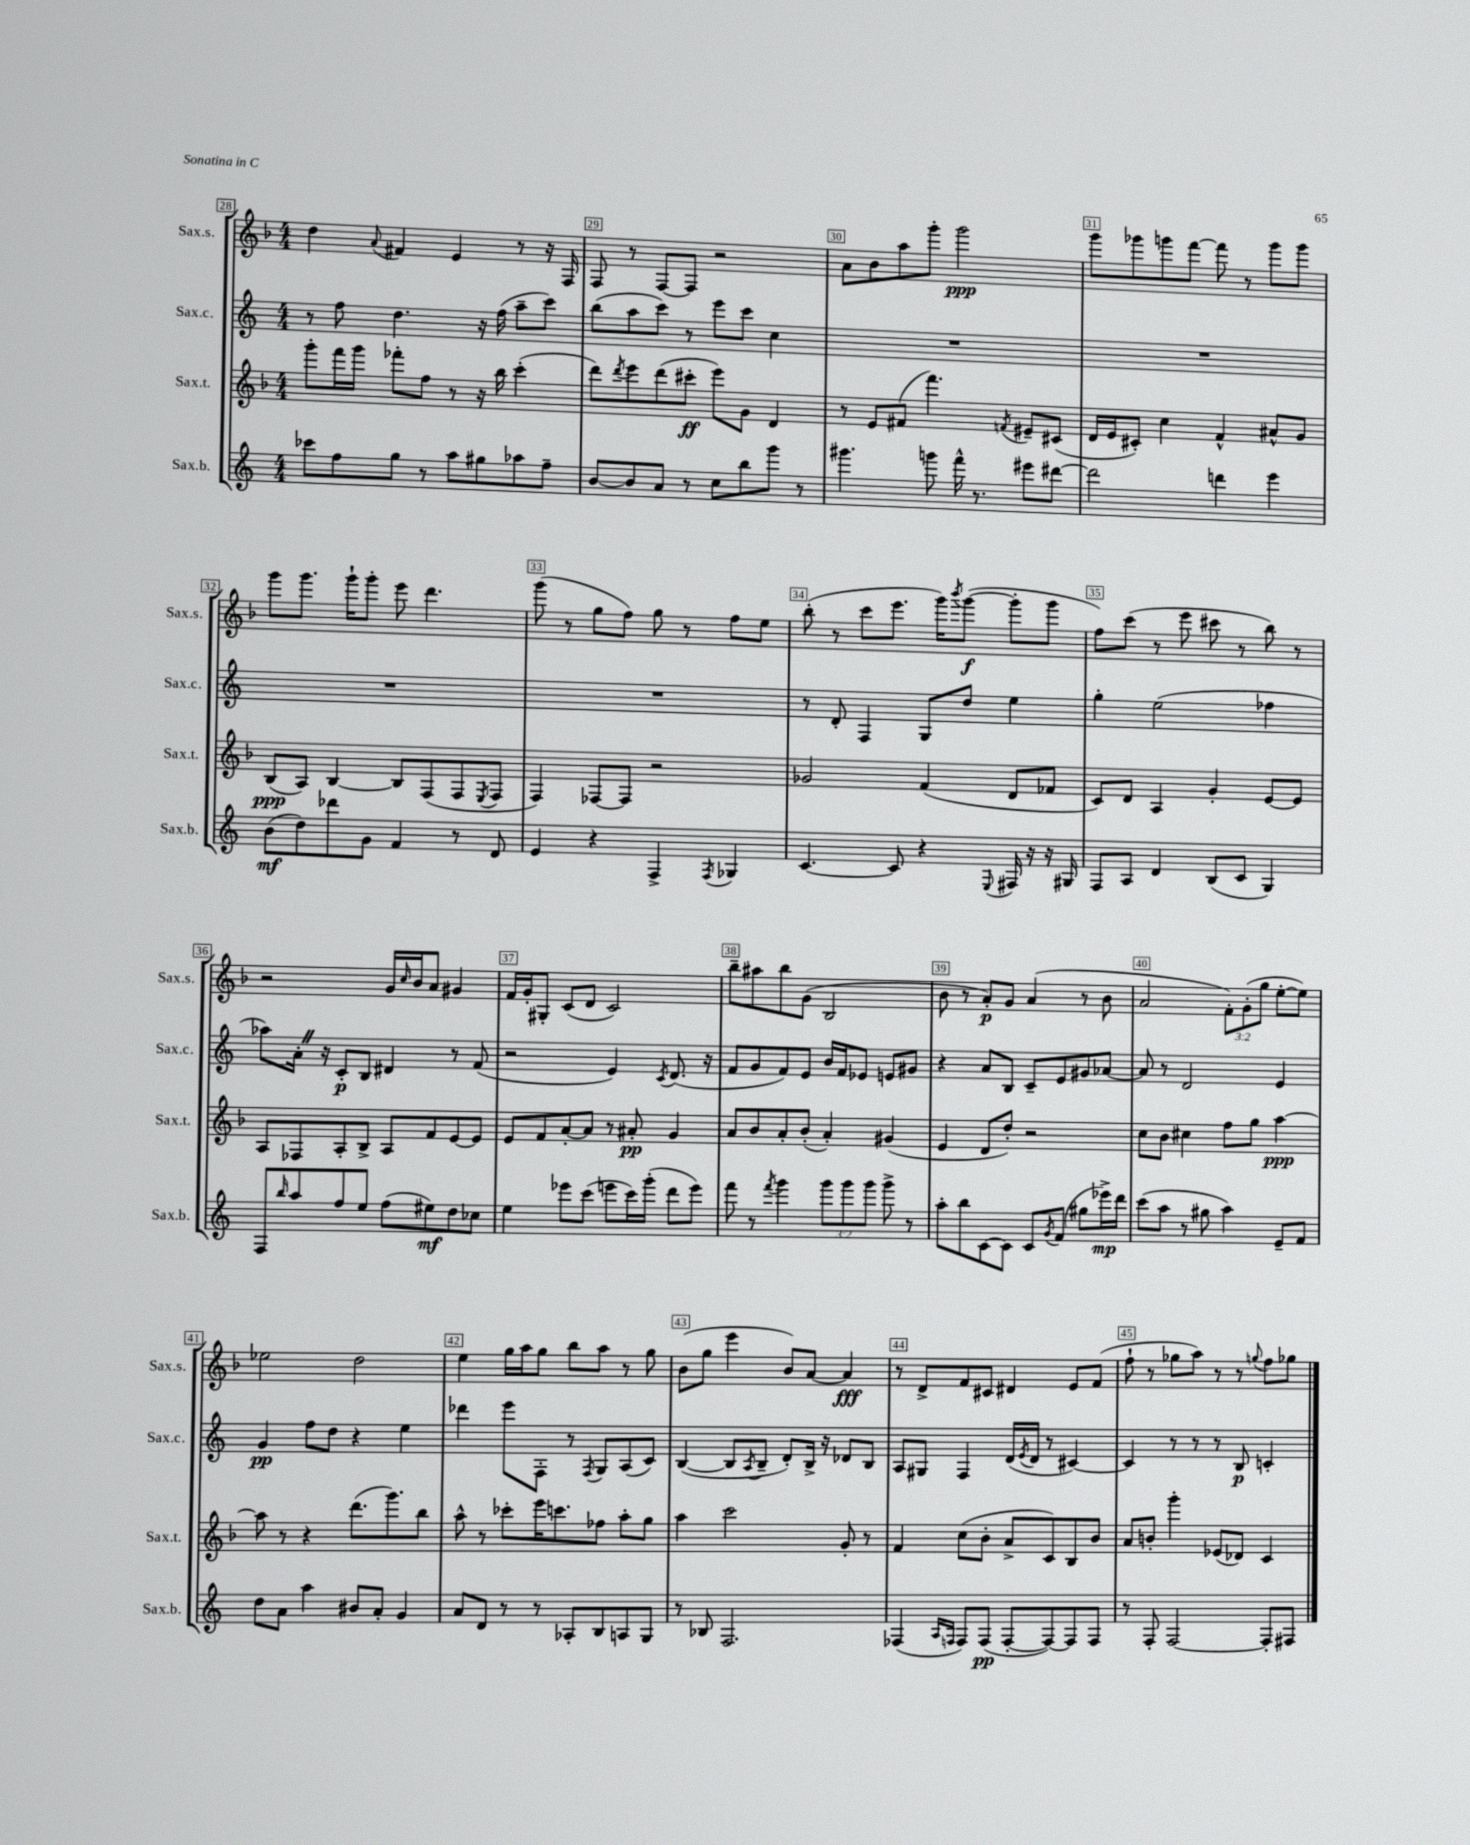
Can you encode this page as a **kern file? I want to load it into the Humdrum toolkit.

**kern	**dynam	**kern	**dynam	**kern	**dynam	**kern	**dynam
*part4	*part4	*part3	*part3	*part2	*part2	*part1	*part1
*staff4	*staff4	*staff3	*staff3	*staff2	*staff2	*staff1	*staff1
*I"Sax.b.	*	*I"Sax.t.	*	*I"Sax.c.	*	*I"Sax.s.	*
*I'Sax.b.	*	*I'Sax.t.	*	*I'Sax.c.	*	*I'Sax.s.	*
*clefG2	*	*clefG2	*	*clefG2	*	*clefG2	*
*k[]	*	*k[b-]	*	*k[]	*	*k[b-]	*
*M4/4	*	*M4/4	*	*M4/4	*	*M4/4	*
=28	=28	=28	=28	=28	=28	=28	=28
8ccc-X\L	.	8ggg'\L	.	8r	.	4dd\	.
8ff\	.	16fff\L	.	8ff\	.	.	.
.	.	16ggg\JJ	.	.	.	.	.
.	.	.	.	.	.	8qqa/	.
8gg\J	.	8fff-X'\L	.	4.dd\	.	4f#X/	.
8r	.	8ff\J	.	.	.	.	.
8aa\L	.	8r	.	.	.	4e/	.
8gg#X\	.	16r	.	16r	.	.	.
.	.	16bb-\	.	(16ff\	.	.	.
8aa-X\	.	(4ccc'\	.	8aa~\L	.	8r	.
8ff~\J	.	.	.	8ccc\J)	.	16r	.
.	.	.	.	.	.	16F/	.
=29	=29	=29	=29	=29	=29	=29	=29
[8b/L	.	8ddd\L)	.	(8bb\L	.	8F/	.
.	.	8qddd/	.	.	.	.	.
8b/]	.	8eee\	.	8aa\	.	8r	.
8a/J	.	(8ddd\	.	8ccc\J)	.	[8F/L	.
8r	.	8ccc#X'\J	ff	8r	.	8F/J]	.
8cc\L	.	8eee\L)	.	8eee\L	.	2r	.
8bb\	.	8g\J	.	8ccc\J	.	.	.
8ggg\J	.	4d/	.	4cc\	.	.	.
8r	.	.	.	.	.	.	.
=30	=30	=30	=30	=30	=30	=30	=30
4.ggg#X\	.	8r	.	1r	.	8a\L	.
.	.	8e/L	.	.	.	8b-\	.
.	.	(8f#X/J	.	.	.	8aa\	.
8gggn\	.	4.fff\)	.	.	.	8ggg'\J	.
16fff^^\	.	.	.	.	.	2ggg\	ppp
8.r	.	.	.	.	.	.	.
.	.	8qfn/	.	.	.	.	.
8eee#X\L	.	8e#X~/L	.	.	.	.	.
[8ddd#X\J	.	(8c#X/J	.	.	.	.	.
=31	=31	=31	=31	=31	=31	=31	=31
2ddd#\]	.	16d/LL	.	1r	.	8ggg\L	.
.	.	16e/J	.	.	.	.	.
.	.	8c#X'/J)	.	.	.	8ggg-X\	.
.	.	4cc\	.	.	.	8gggn\	.
.	.	.	.	.	.	[8fff\J	.
4dddn\	.	4f^^/	.	.	.	8fff\]	.
.	.	.	.	.	.	8r	.
4eee\	.	8a#X^^/L	.	.	.	8ggg\L	.
.	.	8g/J	.	.	.	8ggg\J	.
!!LO:LB:g=z
=32	=32	=32	=32	=32	=32	=32	=32
(8b\L	mf	(8B-/L	ppp	1r	.	8ggg\L	.
8dd\)	.	8A/J)	.	.	.	8.ggg\J	.
8ddd-X\	.	[4B-/	.	.	.	.	.
.	.	.	.	.	.	16ggg`\KL	.
8g\J	.	.	.	.	.	8ggg'\J	.
4f/	.	8B-/L]	.	.	.	8eee\	.
.	.	(8F/	.	.	.	4.ddd\	.
8r	.	8F/	.	.	.	.	.
.	.	8qE/	.	.	.	.	.
8d/	.	8F/J	.	.	.	.	.
=33	=33	=33	=33	=33	=33	=33	=33
4e/	.	4F/)	.	1r	.	(8ggg\	.
.	.	.	.	.	.	8r	.
4r	.	[8F-X/L	.	.	.	8gg\L	.
.	.	8F-/J]	.	.	.	8ff\J)	.
4F^/	.	2r	.	.	.	8gg\	.
.	.	.	.	.	.	8r	.
8qF/	.	.	.	.	.	.	.
4G-X/	.	.	.	.	.	8ff\L	.
.	.	.	.	.	.	8ee\J	.
=34	=34	=34	=34	=34	=34	=34	=34
[4.c/	.	2g-X/	.	8r	.	(8bb-'\	.
.	.	.	.	8d'/	.	8r	.
.	.	.	.	4F/	.	8ccc\L	.
8c/]	.	.	.	.	.	8.eee\J	.
4r	.	(4f/	.	8G/L	.	.	.
.	.	.	.	.	.	16ggg\KL)	.
.	.	.	.	.	.	8qbbb-/	.
.	.	.	.	8dd/J	.	([8ggg\J	f
8qqE/	.	.	.	.	.	.	.
16F#X/	.	8d/L	.	4ee\	.	8ggg'\L]	.
16r	.	.	.	.	.	.	.
16r	.	8f-X/J	.	.	.	8ggg\J	.
16G#X/	.	.	.	.	.	.	.
=35	=35	=35	=35	=35	=35	=35	=35
8F/L	.	8c/L)	.	4gg'\	.	8ff\L)	.
8A/J	.	8d/J	.	.	.	(8ccc\J	.
4d/	.	4A/	.	(2ee\	.	8r	.
.	.	.	.	.	.	8eee\	.
(8B/L	.	4g'/	.	.	.	8ccc#X\	.
8c/J	.	.	.	.	.	8r	.
4G/)	.	[8e/L	.	4ff-X\	.	8bb-\)	.
.	.	8e/J]	.	.	.	8r	.
!!LO:LB:g=z
=36	=36	=36	=36	=36	=36	=36	=36
8F/L	.	8A/L	.	8aa-X\L)	.	2r	.
16qqbb/	.	.	.	.	.	.	.
8aa/	.	8F-X/	.	16a'Z\Jk	.	.	.
.	.	.	.	16r	.	.	.
8ff/	.	8A'/	.	8c'/L	p	.	.
8ee/J	.	8B-^/J	.	8B/J	.	.	.
(8ff\L	.	8A/L	.	4d#X/	.	16g/LL	.
.	.	.	.	.	.	16qqcc/	.
.	.	.	.	.	.	16b-/J	.
8ee#X\)	mf	8f/	.	.	.	8a/J	.
8dd\	.	[8e/	.	8r	.	4g#X/	.
8cc-X\J	.	8e/J]	.	(8f/	.	.	.
=37	=37	=37	=37	=37	=37	=37	=37
4ee\	.	8e/L	.	2r	.	16f/LL	.
.	.	.	.	.	.	16g'/J	.
.	.	8f/	.	.	.	8G#X'/J	.
8eee-X\L	.	[8a'/	.	.	.	(8c/L	.
(8ccc\J	.	8a/J]	.	.	.	8d/J	.
8eeen\L	.	8r	.	4e/)	.	2c/)	.
16ccc\L)	.	8a#X'/	pp	.	.	.	.
(16ggg'\JJ	.	.	.	.	.	.	.
.	.	.	.	8qc/	.	.	.
8ddd\L	.	4g/	.	(8.d/	.	.	.
8eee\J)	.	.	.	.	.	.	.
.	.	.	.	16r	.	.	.
=38	=38	=38	=38	=38	=38	=38	=38
8fff\	.	8a/L	.	8f/L	.	8bb-~\L	.
8r	.	8b-/	.	8g/	.	8aa#X\	.
8qfff/	.	.	.	.	.	.	.
4ggg\	.	8a'/	.	8f/)	.	8bb-\	.
.	.	(8b-'/J	.	8e/J	.	(8g\J	.
12ggg\L	.	4a'/)	.	16b/LL	.	2B-/	.
.	.	.	.	16f/J	.	.	.
12ggg\	.	.	.	.	.	.	.
.	.	.	.	8e-X/J	.	.	.
12ggg\J	.	.	.	.	.	.	.
8ggg^\	.	(4g#X/	.	8en/L	.	.	.
8r	.	.	.	8g#X/J	.	.	.
=39	=39	=39	=39	=39	=39	=39	=39
8aa'\L	.	4e/	.	4r	.	8b-\	.
8bb\	.	.	.	.	.	8r	.
[8c\	.	8d/L	.	8a/L	.	8a'/L)	p
8c\J]	.	8dd'/J)	.	8B/J	.	8g/J	.
8c/L	.	2r	.	8c~/L	.	(4a/	.
8qg/	.	.	.	.	.	.	.
(8f/J	.	.	.	8e/	.	.	.
8gg#X\L	.	.	.	8g#X/	.	8r	.
16eee-X^\L)	mp	.	.	[8a-X/J	.	8b-\	.
16ddd\JJ	.	.	.	.	.	.	.
=40	=40	=40	=40	=40	=40	=40	=40
(8ccc\L	.	8cc\L	.	8a-/]	.	2a/	.
8aa\J	.	8b-\J	.	8r	.	.	.
8r	.	4cc#X\	.	2d/	.	.	.
8gg#X\	.	.	.	.	.	.	.
4aa\)	.	8ff\L	.	.	.	12f'\L)	.
.	.	.	.	.	.	(12g'\	.
.	.	8gg\J	.	.	.	.	.
.	.	.	.	.	.	12gg\J	.
8e~/L	.	[4aa\	ppp	4e/	.	[8ee'\L	.
8f/J	.	.	.	.	.	8ee\J])	.
!!LO:LB:g=z
=41	=41	=41	=41	=41	=41	=41	=41
8dd\L	.	8aa\]	.	4g/	pp	2ee-X\	.
8a\J	.	8r	.	.	.	.	.
4aa\	.	4r	.	8ff\L	.	.	.
.	.	.	.	8dd\J	.	.	.
8b#X/L	.	(8.ddd\L	.	4r	.	2dd\	.
8a'/J	.	.	.	.	.	.	.
.	.	8.ggg\)	.	.	.	.	.
4g/	.	.	.	4ee\	.	.	.
.	.	8bb-\J	.	.	.	.	.
=42	=42	=42	=42	=42	=42	=42	=42
8a/L	.	8aa^^\	.	4ddd-X\	.	4ee\	.
8d/J	.	8r	.	.	.	.	.
8r	.	8ccc-X'\L	.	8eee\L	.	16gg\LL	.
.	.	.	.	.	.	16aa\J	.
8r	.	16eee\K	.	8F'\J	.	8gg\J	.
.	.	8.cccn\	.	.	.	.	.
8A-X'/L	.	.	.	8r	.	8bb-\L	.
.	.	.	.	8qF/	.	.	.
8B/	.	8ff-X\J	.	8G/L	.	8aa\J	.
8An/	.	8aa'\L	.	(8A/	.	8r	.
8G/J	.	8gg\J	.	8c/J)	.	8gg\	.
=43	=43	=43	=43	=43	=43	=43	=43
8r	.	4aa\	.	([4B/	.	(8b-\L	.
8B-X/	.	.	.	.	.	8gg\J	.
2.F/	.	2ccc\	.	8B/L]	.	4eee\	.
.	.	.	.	8qA/	.	.	.
.	.	.	.	8B~/J	.	.	.
.	.	.	.	8d'/L)	.	8b-/L)	.
.	.	.	.	16B^/Jk	.	[8a/J	.
.	.	.	.	16r	.	.	.
.	.	8g'/	.	8d-X/L	.	4a/]	fff
.	.	8r	.	8B/J	.	.	.
=44	=44	=44	=44	=44	=44	=44	=44
(4F-X/	.	4f/	.	8A/L	.	8r	.
.	.	.	.	8G#X/J	.	8d^/L	.
16qqA/LL	.	.	.	.	.	.	.
16qqFn/JJ	.	.	.	.	.	.	.
8F/L)	.	(8cc\L	.	4F/	.	8f/	.
(8F/J	pp	8b-'\J	.	.	.	8c#X/J	.
[8F'/L	.	8a^/L	.	(16d/LL	.	4d#X/	.
.	.	.	.	8qe/	.	.	.
.	.	.	.	16d/JJ	.	.	.
8F/_)	.	8c/)	.	8r	.	.	.
8F/]	.	8B-/	.	[4c#X/)	.	8e/L	.
8F/J	.	8b-/J	.	.	.	(8f/J	.
=45	=45	=45	=45	=45	=45	=45	=45
8r	.	8a/L	.	4c#/]	.	8ff`\	.
8F'/	.	8bn'/J	.	.	.	8r	.
[2F/	.	4ggg'\	.	8r	.	8gg-X\L	.
.	.	.	.	8r	.	8aa\J)	.
.	.	(8e-X/L	.	8r	.	8r	.
.	.	8d-X/J)	.	8B/	p	8r	.
.	.	.	.	.	.	8qqggn/	.
8F'/L]	.	4c/	.	4cn'/	.	8ff\L	.
8F#X/J	.	.	.	.	.	8gg-X\J	.
==	==	==	==	==	==	==	==
*-	*-	*-	*-	*-	*-	*-	*-
